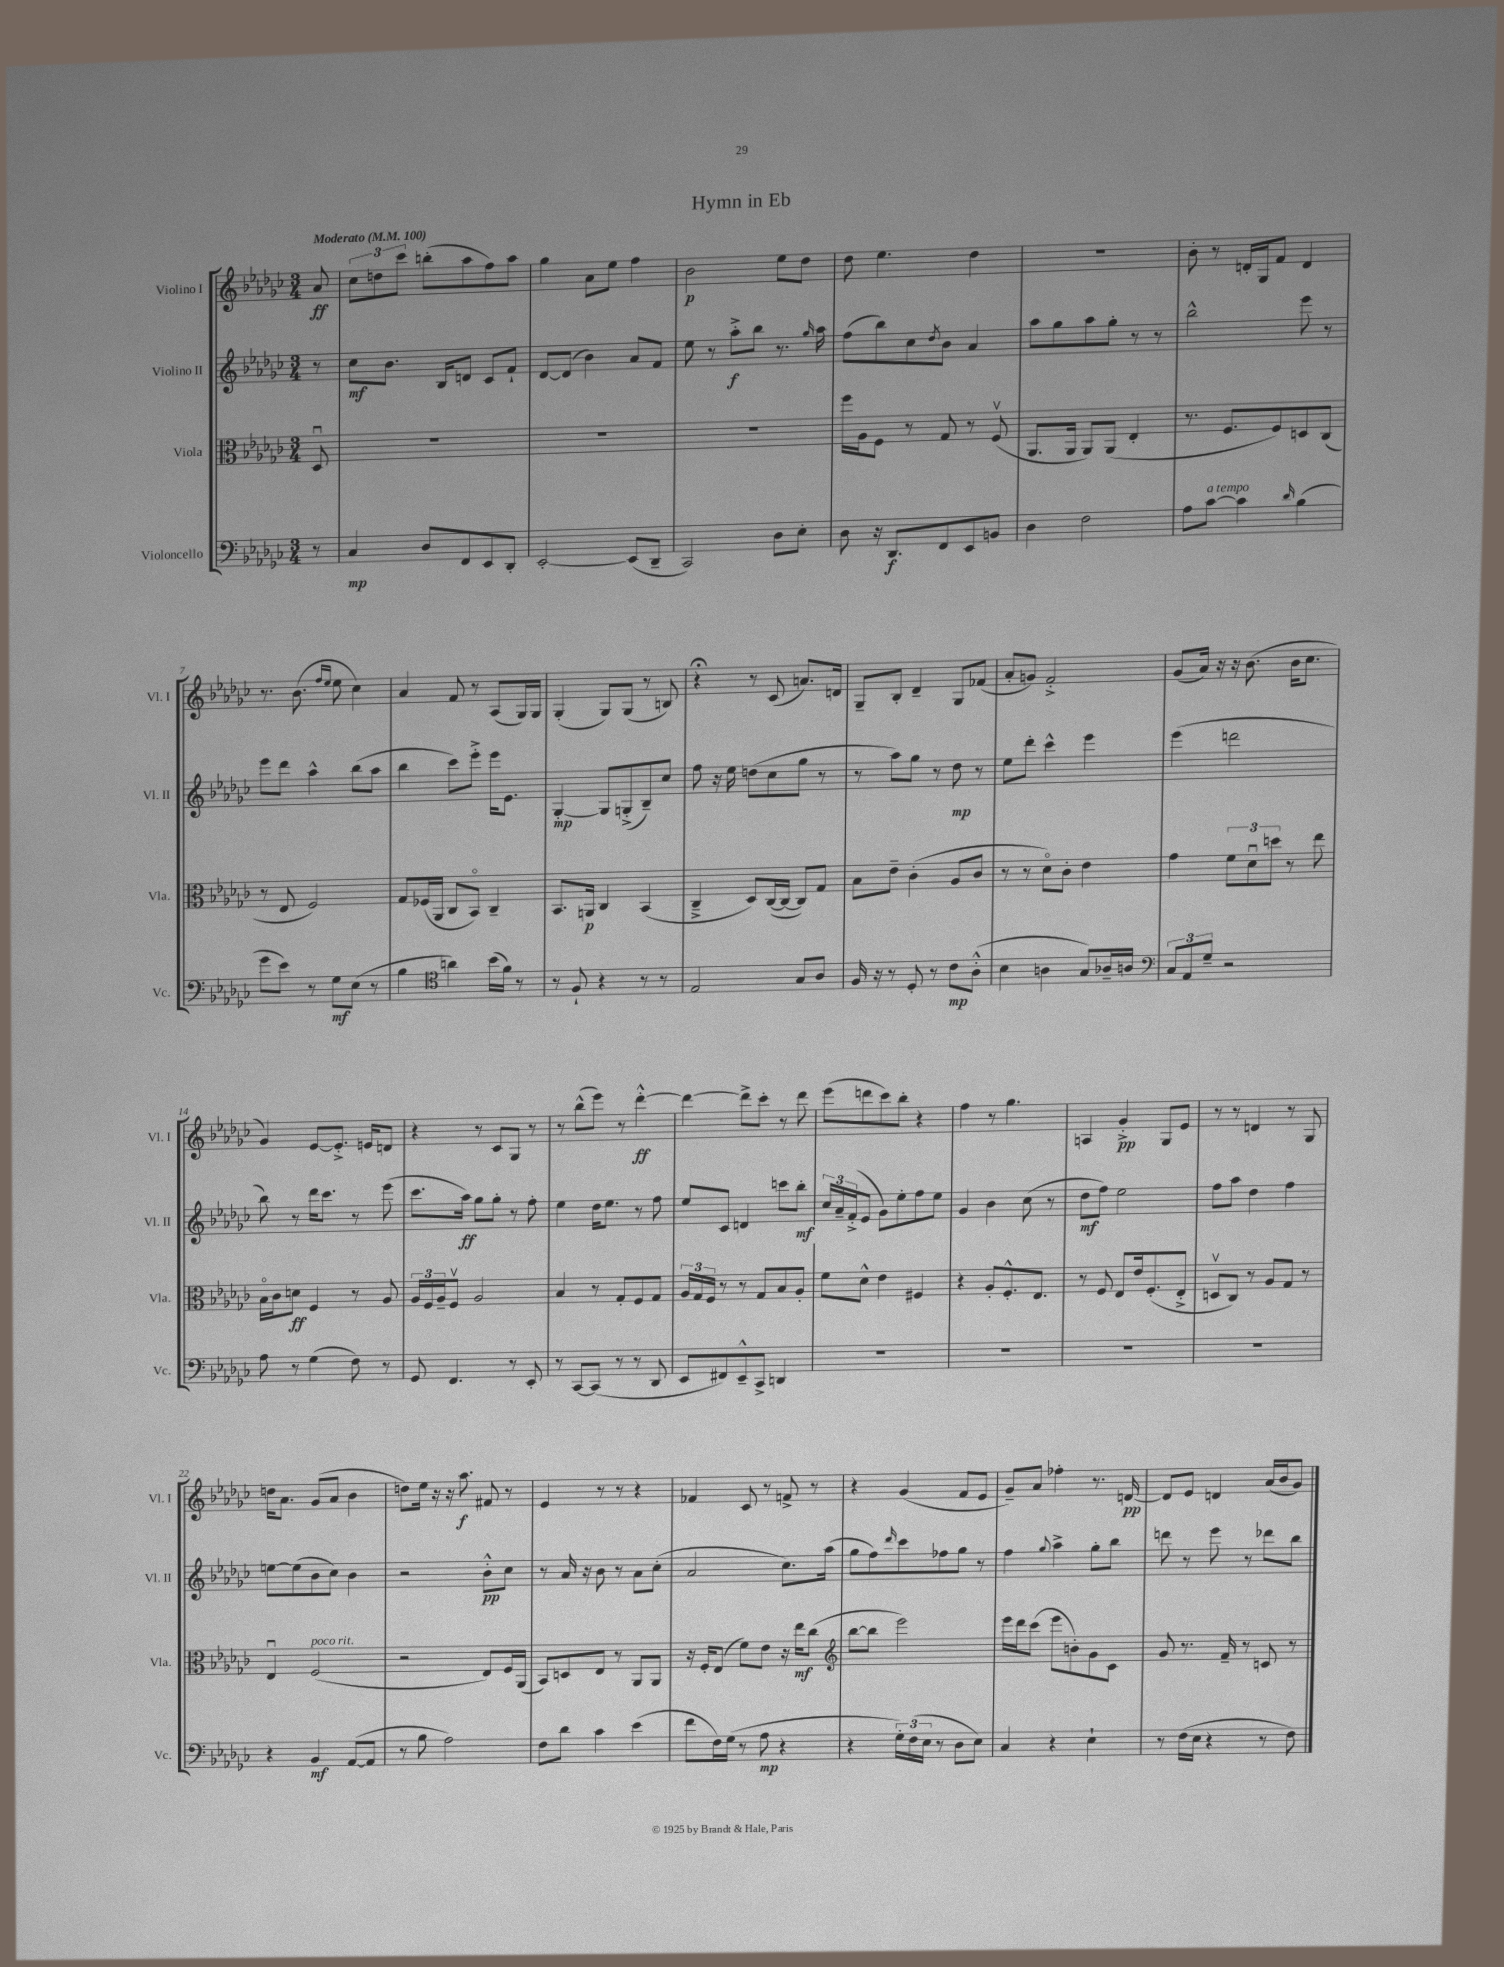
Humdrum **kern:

**kern	**dynam	**kern	**dynam	**kern	**dynam	**kern	**dynam
*part4	*part4	*part3	*part3	*part2	*part2	*part1	*part1
*staff4	*staff4	*staff3	*staff3	*staff2	*staff2	*staff1	*staff1
*I"Violoncello	*	*I"Viola	*	*I"Violino II	*	*I"Violino I	*
*I'Vc.	*	*I'Vla.	*	*I'Vl. II	*	*I'Vl. I	*
*clefF4	*	*clefC3	*	*clefG2	*	*clefG2	*
*k[b-e-a-d-g-c-]	*	*k[b-e-a-d-g-c-]	*	*k[b-e-a-d-g-c-]	*	*k[b-e-a-d-g-c-]	*
*M3/4	*	*M3/4	*	*M3/4	*	*M3/4	*
*MM100	*	*MM100	*	*MM100	*	*MM100	*
=	=	=	=	=	=	=	=
!	!	!	!	!	!	!LO:TX:a:B:t=Moderato	!
8r	.	8D-u/	.	8r	.	8a-/	ff
=1	=1	=1	=1	=1	=1	=1	=1
4C-/	mp	2.r	.	8cc-\L	mf	12cc-\L	.
.	.	.	.	.	.	12ddn\	.
.	.	.	.	8.b-\J	.	.	.
.	.	.	.	.	.	12ccc-\J	.
8D-/L	.	.	.	.	.	(8bbn'\L	.
.	.	.	.	16B-/KL	.	.	.
8FF/	.	.	.	8dn/J	.	8aa-\	.
8EE-/	.	.	.	8c-/L	.	8ff\)	.
8DD-'/J	.	.	.	8f`/J	.	8aa-\J	.
=2	=2	=2	=2	=2	=2	=2	=2
[2EE-'/	.	2.r	.	[8d-/L	.	4gg-\	.
.	.	.	.	(8d-/J]	.	.	.
.	.	.	.	4b-\)	.	8a-\L	.
.	.	.	.	.	.	8ee-\J	.
(8EE-/L]	.	.	.	8a-/L	.	4ff\	.
8DD-~/J	.	.	.	8f/J	.	.	.
=3	=3	=3	=3	=3	=3	=3	=3
2CC-/)	.	2.r	.	8ee-\	.	2b-\	p
.	.	.	.	8r	.	.	.
.	.	.	.	8aa-'^\L	f	.	.
.	.	.	.	8bb-\J	.	.	.
8D-\L	.	.	.	8.r	.	8ee-\L	.
8E-'\J	.	.	.	.	.	8dd-\J	.
.	.	.	.	16qqgg-/	.	.	.
.	.	.	.	16aa-\	.	.	.
=4	=4	=4	=4	=4	=4	=4	=4
8D-\	.	16ff\LL	.	(8ff\L	.	8dd-\	.
.	.	16A-\J	.	.	.	.	.
16r	.	8F\J	.	8bb-\)	.	4.ee-\	.
8.DD-/L	f	.	.	.	.	.	.
.	.	8r	.	8cc-\	.	.	.
.	.	.	.	8qdd-/	.	.	.
8FF/	.	8G-/	.	8b-\J	.	.	.
8EE-/	.	8r	.	4a-/	.	4dd-\	.
8BBn/J	.	(8Fv/	.	.	.	.	.
=5	=5	=5	=5	=5	=5	=5	=5
4D-\	.	8.AA-/L	.	8aa-\L	.	2.r	.
.	.	.	.	8gg-\	.	.	.
.	.	16AA-/Jk	.	.	.	.	.
2F\	.	8AA-/L)	.	8aa-\	.	.	.
.	.	(8AA-/J	.	8gg-'\J	.	.	.
.	.	4E-'/	.	8r	.	.	.
.	.	.	.	8r	.	.	.
=6	=6	=6	=6	=6	=6	=6	=6
8A-\L	.	8.r	.	2bb-^^\	.	8b-'\	.
!LO:TX:a:i:t=a tempo	!	!	!	!	!	!	!
[8c-\J	.	.	.	.	.	8r	.
.	.	8.F/L	.	.	.	.	.
4c-\]	.	.	.	.	.	16dn'/LL	.
.	.	.	.	.	.	16G-/J	.
.	.	8F/)	.	.	.	8f/J	.
16qqd-/	.	.	.	.	.	.	.
(4B-\	.	8Dn/	.	8eee-\	.	4d/	.
.	.	(8C-/J	.	8r	.	.	.
!!LO:LB:g=z
=7	=7	=7	=7	=7	=7	=7	=7
8g-\L	.	8r	.	8eee-\L	.	8.r	.
8e-\J)	.	8E-/	.	8ddd-\J	.	.	.
.	.	.	.	.	.	(8.b-\	.
8r	.	2F/)	.	4aa-^^\	.	.	.
.	.	.	.	.	.	16qqff/LL	.
.	.	.	.	.	.	16qqee-/JJ	.
8G-\L	mf	.	.	.	.	8ee-\	.
(8E-\J	.	.	.	(8bb-\L	.	4cc-\)	.
8r	.	.	.	8aa-\J	.	.	.
=8	=8	=8	=8	=8	=8	=8	=8
4B-\	.	8G-/L	.	4bb-\	.	4a-/	.
.	.	(16F-X/L	.	.	.	.	.
.	.	16AA-/JJ	.	.	.	.	.
*clefC4	*	*	*	*	*	*	*
4an\)	.	8C-/L	.	8ccc-\L)	.	8f/	.
.	.	8BB-/J)	.	8eee-'^\J	.	8r	.
(16b-\LL	.	4C-~/	.	16eee-\KL	.	(8A-/L	.
16f\JJ)	.	.	.	8.e-\J	.	.	.
8r	.	.	.	.	.	16G-/L)	.
.	.	.	.	.	.	16G-/JJ	.
=9	=9	=9	=9	=9	=9	=9	=9
8r	.	8.BB-/L	.	[4G-'/	mp	(4G-'/	.
8F`/	.	.	.	.	.	.	.
.	.	16AAn/Jk	p	.	.	.	.
4r	.	4C-/	.	8G-/L]	.	8G-/L)	.
.	.	.	.	(8Gn'^/	.	(8G-/J	.
8r	.	(4BB-/	.	8B-~/)	.	8r	.
8r	.	.	.	8cc-/J	.	8Bn/)	.
=10	=10	=10	=10	=10	=10	=10	=10
2E-/	.	4C-~^/	.	8ff\	.	4r;<	.
.	.	.	.	16r	.	.	.
.	.	.	.	16ee-\	.	.	.
.	.	8D-/L)	.	(8ddn\L	.	8r	.
.	.	([16C-/L	.	8cc-\	.	(8c-/	.
.	.	16C-/JJ_	.	.	.	.	.
8G-/L	.	8C-/L])	.	8gg-\J	.	8.an/L)	.
8A-/J	.	8G-/J	.	8r	.	.	.
.	.	.	.	.	.	16dn/Jk	.
=11	=11	=11	=11	=11	=11	=11	=11
16F/	.	8B-\L	.	8r	.	8G-~/L	.
16r	.	.	.	.	.	.	.
8r	.	8e-~\J	.	8aa-\L)	.	8B-'/J	.
8D-'/	.	(4c-'\	.	8gg-\J	.	4d-~/	.
8r	.	.	.	8r	.	.	.
8c-\L	mp	8A-/L	.	8dd-\	mp	8G-/L	.
(8A-'^^\J	.	8c-/J	.	8r	.	(8f-X/J	.
=12	=12	=12	=12	=12	=12	=12	=12
4B-\	.	8r	.	8ee-\L	.	8a-'/L	.
.	.	8r	.	8ddd-'\J	.	8gn/J)	.
4An\	.	8d-\L)	.	4ccc-^^\	.	2f'^/	.
.	.	8c-'\J	.	.	.	.	.
8G-/L)	.	4e-\	.	4eee-\	.	.	.
16A-X~/L	.	.	.	.	.	.	.
16An/JJ	.	.	.	.	.	.	.
=13	=13	=13	=13	=13	=13	=13	=13
*clefF4	*	*	*	*	*	*	*
12C-/L	.	4g-\	.	(4eee-\	.	(8g-/L	.
12AA-/	.	.	.	.	.	.	.
.	.	.	.	.	.	16a-/Jk)	.
12G-~/J	.	.	.	.	.	.	.
.	.	.	.	.	.	16r	.
2r	.	12f\L	.	2dddn\	.	16r	.
.	.	.	.	.	.	(8.b-\	.
.	.	12d-u\	.	.	.	.	.
.	.	12ddn\J	.	.	.	.	.
.	.	8r	.	.	.	16b-\KL	.
.	.	.	.	.	.	8.cc-\J	.
.	.	8ee-\	.	.	.	.	.
!!LO:LB:g=z
=14	=14	=14	=14	=14	=14	=14	=14
8A-\	.	16B-\LL	.	8bb-\)	.	4g-/)	.
.	.	16c-\J	.	.	.	.	.
8r	.	8dn\J	ff	8r	.	.	.
(4G-\	.	4F/	.	16ddd-\KL	.	[8e-/L	.
.	.	.	.	8.ccc-\J	.	.	.
.	.	.	.	.	.	8.e-'^/J]	.
8F\)	.	8r	.	8r	.	.	.
.	.	.	.	.	.	16en/KL	.
8r	.	8A-/	.	(8eee-\	.	8dn/J	.
=15	=15	=15	=15	=15	=15	=15	=15
8GG-/	.	24A-/LL	.	8.ccc-\L	.	4r	.
.	.	24F/	.	.	.	.	.
.	.	24A-~/J	.	.	.	.	.
4.FF/	.	8Fv/J	.	.	.	.	.
.	.	.	.	16aa-\Jk)	ff	.	.
.	.	2A-/	.	8gg-\L	.	8r	.
.	.	.	.	8gg-'\J	.	8c-/L	.
8r	.	.	.	8r	.	8G-/J	.
8EE-'/	.	.	.	8ff'\	.	8r	.
=16	=16	=16	=16	=16	=16	=16	=16
8r	.	4B-/	.	4ee-\	.	8r	.
[8CC-/L	.	.	.	.	.	(8bb-^^\L	.
(8CC-/J]	.	8r	.	16dd-\KL	.	8eee-\J)	.
.	.	.	.	8.ee-\J	.	.	.
8r	.	8G-'/L	.	.	.	8r	.
8r	.	8F/	.	8r	.	[4ddd-'^^\	ff
8DD-/	.	8G-/J	.	8ff\	.	.	.
=17	=17	=17	=17	=17	=17	=17	=17
8EE-/L	.	24A-/LL	.	8ee-/L	.	4ddd-\_	.
.	.	24G-/	.	.	.	.	.
.	.	24F/JJ	.	.	.	.	.
8FF#X/)	.	8r	.	8c-/J	.	.	.
8EE-~^^/	.	8r	.	4dn/	.	8ddd-^\L]	.
8CC-^/J	.	8G-/L	.	.	.	8ccc-'\J	.
4DDn/	.	8B-/	.	8cccn\L	.	8r	.
.	.	8A-'/J	.	8bb-'\J	mf	8ddd-\	.
=18	=18	=18	=18	=18	=18	=18	=18
2.r	.	8f\L	.	24cc-/LL	.	(8eee-\L	.
.	.	.	.	24a-~/	.	.	.
.	.	.	.	(24f'^/J	.	.	.
.	.	8d-^^\J	.	8e-/J	.	8dddn\	.
.	.	4e-\	.	8g-\L)	.	8ccc-\)	.
.	.	.	.	8ee-'\	.	8bb-'\J	.
.	.	4F#X/	.	8ff\	.	4r	.
.	.	.	.	8ee-\J	.	.	.
=19	=19	=19	=19	=19	=19	=19	=19
2.r	.	4r	.	4g-/	.	4ff\	.
.	.	8A-'/L	.	4b-\	.	8r	.
.	.	8.F'^^/	.	.	.	4.gg-\	.
.	.	.	.	(8cc-\	.	.	.
.	.	8.E-/J	.	.	.	.	.
.	.	.	.	8r	.	.	.
=20	=20	=20	=20	=20	=20	=20	=20
2.r	.	8r	.	8dd-\L	mf	4An/	.
.	.	8F/	.	8ff\J)	.	.	.
.	.	8E-/L	.	2ee-\	.	4g-'^/	pp
.	.	16e-/k	.	.	.	.	.
.	.	(8.F'/	.	.	.	.	.
.	.	.	.	.	.	8G-/L	.
.	.	8E-'^/J	.	.	.	8e-/J	.
=21	=21	=21	=21	=21	=21	=21	=21
2.r	.	8Dnv/L	.	8ff\L	.	8r	.
.	.	8C-/J)	.	8aa-\J	.	8r	.
.	.	8r	.	4dd-\	.	4dn/	.
.	.	8A-/L	.	.	.	.	.
.	.	8G-/J	.	4ff\	.	8r	.
.	.	8r	.	.	.	8G-/	.
!!LO:LB:g=z
=22	=22	=22	=22	=22	=22	=22	=22
4r	.	4E-u/	.	[8een\L	.	16ddn\KL	.
.	.	.	.	.	.	8.a-\J	.
.	.	.	.	(8ee\]	.	.	.
!	!	!LO:TX:a:i:t=poco rit.	!	!	!	!	!
4BB-/	mf	(2F/	.	8b-\	.	(8g-/L	.
.	.	.	.	8cc-\J)	.	8a-/J	.
([8AA-/L	.	.	.	4b-\	.	4b-\	.
8AA-/J]	.	.	.	.	.	.	.
=23	=23	=23	=23	=23	=23	=23	=23
8r	.	2r	.	2r	.	8ddn\L)	.
8B-\	.	.	.	.	.	16ee-\Jk	.
.	.	.	.	.	.	16r	.
2A-\)	.	.	.	.	.	16r	.
.	.	.	.	.	.	8.aa-\	f
.	.	8E-/L)	.	8b-'^^\L	pp	8f#X/	.
.	.	16F/L	.	8cc-\J	.	8r	.
.	.	(16AA-/JJ	.	.	.	.	.
=24	=24	=24	=24	=24	=24	=24	=24
8F\L	.	8BB-/L)	.	8r	.	4e-/	.
8d-\J	.	8Dn/	.	16a-/	.	.	.
.	.	.	.	16r	.	.	.
4c-\	.	8E-/J	.	8b-\	.	8r	.
.	.	8r	.	8r	.	8r	.
(4e-\	.	8AA-/L	.	8a-\L	.	4r	.
.	.	8AA-/J	.	(8cc-'\J	.	.	.
=25	=25	=25	=25	=25	=25	=25	=25
8f\L	.	16r	.	2a-/	.	4f-X/	.
.	.	16F'/KL	.	.	.	.	.
16F\L)	.	(8E-/J	.	.	.	.	.
(16G-\JJ	.	.	.	.	.	.	.
8r	.	8f\L)	.	.	.	8c-/	.
8A-\	mp	8e-\J	.	.	.	8r	.
4r	.	16r	.	8.cc-\L)	.	8fn^/	.
.	.	16ee-\KL	mf	.	.	.	.
.	.	(8cc-\J	.	.	.	8r	.
.	.	.	.	(16aa-\Jk	.	.	.
=26	=26	=26	=26	=26	=26	=26	=26
*	*	*clefG2	*	*	*	*	*
4r	.	[8bb-\L	.	8gg-\L	.	4r	.
.	.	8bb-\J]	.	8ff\)	.	.	.
.	.	.	.	16qqddd-/	.	.	.
24G-'\LL)	.	2eee-\)	.	8ccc-\	.	(4g-/	.
(24F\	.	.	.	.	.	.	.
24E-\JJ	.	.	.	.	.	.	.
8r	.	.	.	8ff-X\	.	.	.
8D-\L	.	.	.	8gg-\J	.	8f/L	.
8E-\J)	.	.	.	8r	.	8e-/J	.
=27	=27	=27	=27	=27	=27	=27	=27
4C-/	.	16eee-\LL	.	4ff\	.	8g-~/L)	.
.	.	16ddd-\J	.	.	.	.	.
.	.	(8ccc-\J	.	.	.	8a-/J	.
.	.	.	.	8qqgg-/	.	.	.
4r	.	8eee-\L	.	4aa-^\	.	4ff-X'\	.
.	.	8bn'\)	.	.	.	.	.
4E-`\	.	8g-\	.	8gg-'\L	.	8.r	.
.	.	8c-\J	.	8bb-\J	.	.	.
.	.	.	.	.	.	[16dn/	pp
=28	=28	=28	=28	=28	=28	=28	=28
8r	.	8g-/	.	8dddn\	.	8d/L]	.
(16F\LL	.	8.r	.	8r	.	8e-/J	.
16E-\JJ	.	.	.	.	.	.	.
4r	.	.	.	8eee-\	.	4dn/	.
.	.	16f~/	.	.	.	.	.
.	.	8r	.	8r	.	.	.
8r	.	8cn/	.	8ddd-X\L	.	(16a-/LL	.
.	.	.	.	.	.	16b-/J	.
8F\)	.	8r	.	8bb-\J	.	8g-/J)	.
==	==	==	==	==	==	==	==
*-	*-	*-	*-	*-	*-	*-	*-
